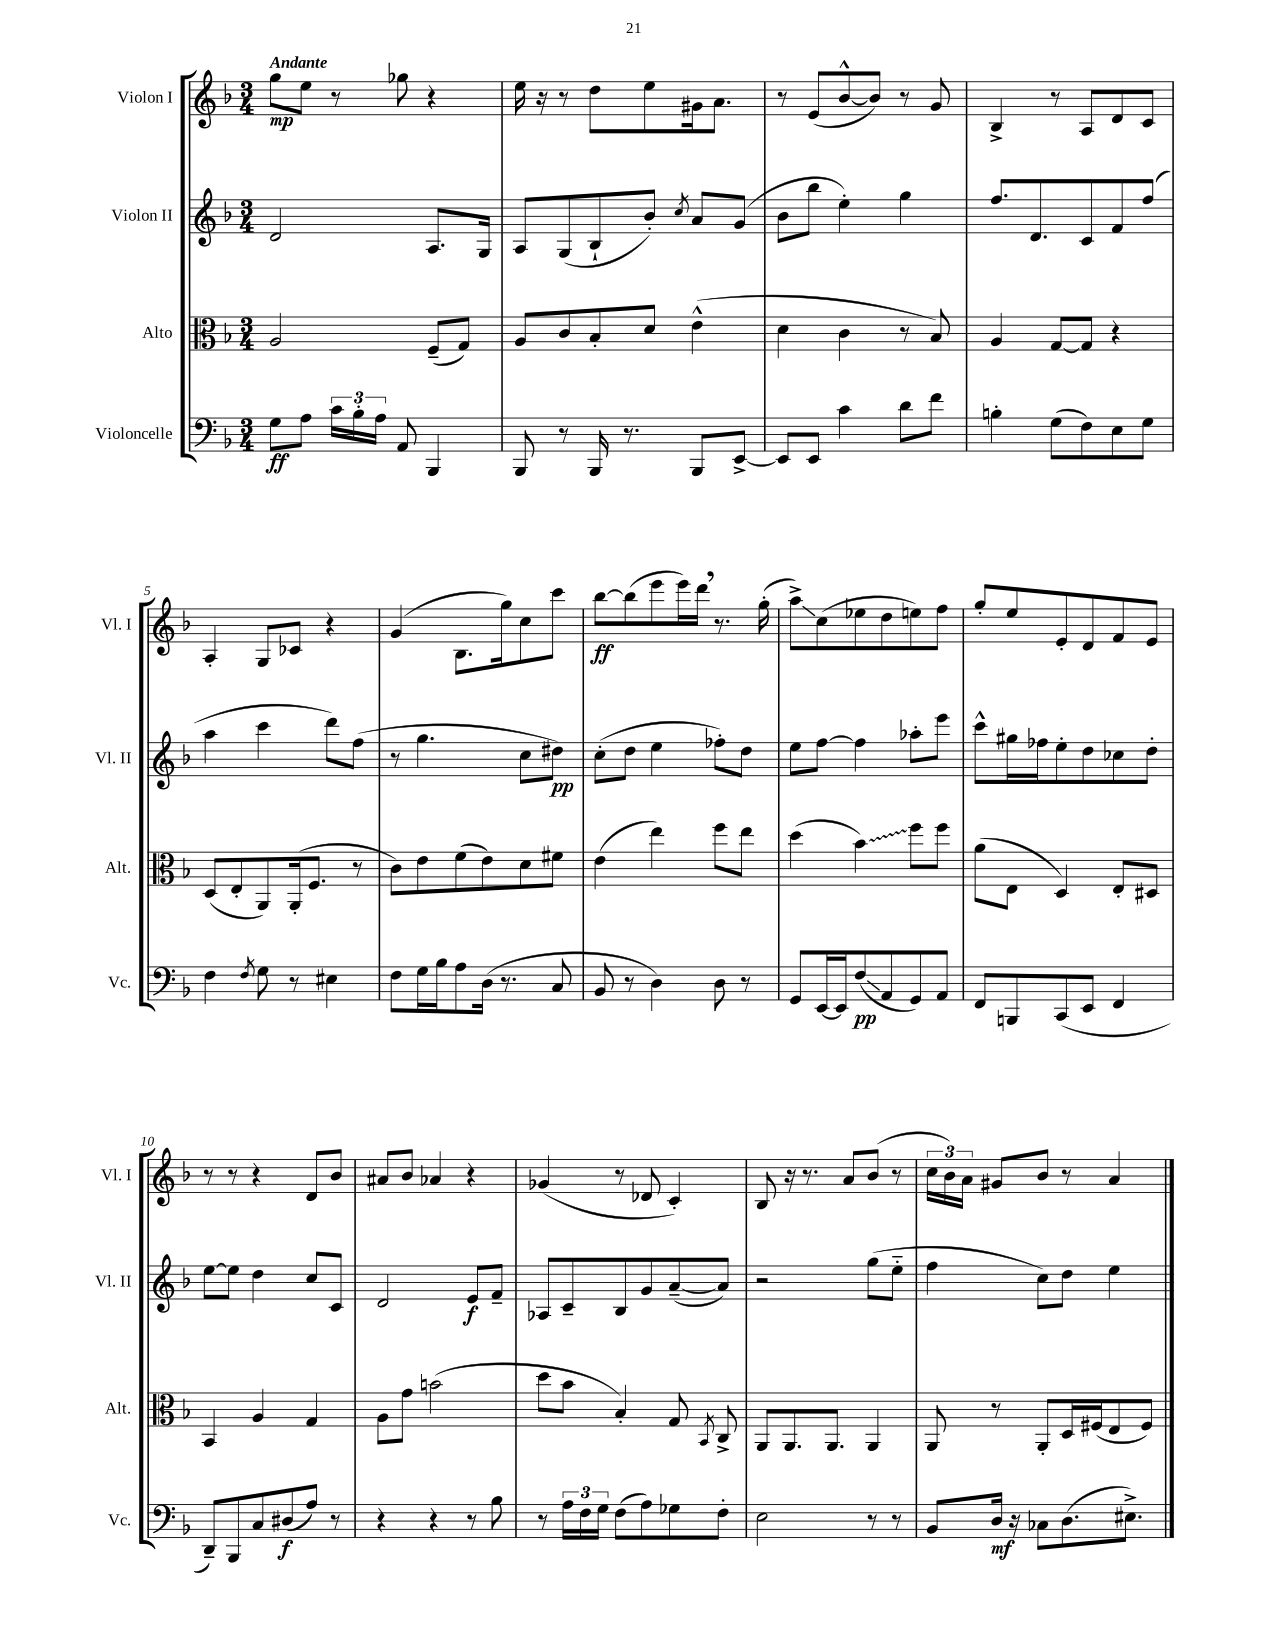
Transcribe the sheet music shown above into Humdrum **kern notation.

**kern	**kern	**kern	**kern
*staff4	*staff3	*staff2	*staff1
*clefF4	*clefC3	*clefG2	*clefG2
*k[b-]	*k[b-]	*k[b-]	*k[b-]
*M3/4	*M3/4	*M3/4	*M3/4
8G\L	2A/	2d/	8gg\L
8A\J	.	.	8ee\J
24c\LL	.	.	8r
24B-'\	.	.	.
24A\JJ	.	.	.
8AA/	.	.	8gg-\
4BBB-/	(8F~/L	8.A/L	4r
.	8G/J)	.	.
.	.	16G/Jk	.
=	=	=	=
8BBB-/	8A/L	8A/L	16ee\
.	.	.	16r
8r	8c/	(8G/	8r
16BBB-/	8B-'/	8B-`/	8dd\L
8.r	.	.	.
.	8d/J	8b-'/J)	8ee\
.	.	8qcc/	.
8BBB-/L	(4e^^\	8a/L	16g#\k
.	.	.	8.a\J
[8EE^/J	.	(8g/J	.
=	=	=	=
8EE/]L	4d\	8b-\L	8r
8EE/J	.	8bb-\J	(8e/L
4c\	4c\	4ee'\)	[8b-^^/
.	.	.	8b-/]J)
8d\L	8r	4gg\	8r
8f\J	8B-/)	.	8g/
=	=	=	=
4B'\	4A/	8.ff/L	4B-^/
.	.	8.d/	.
(8G\L	[8G/L	.	8r
8F\)	8G/]J	8c/	8A/L
8E\	4r	8f/	8d/
8G\J	.	(8ff/J	8c/J
=	=	=	=
4F\	(8D/L	4aa\	4A'/
.	8E'/	.	.
8qF/	.	.	.
8G\	8AA/)	4ccc\	8G/L
8r	(16AA'/k	.	8c-/J
.	8.F/J	.	.
4E#\	.	8ddd\L)	4r
.	8r	(8ff\J	.
=	=	=	=
8F\L	8c\L)	8r	(4g/
16G\L	8e\	4.gg\	.
16B-\J	.	.	.
8A\	(8f\	.	8.B-\L
(16D\Jk	8e\)	.	.
8.r	.	.	16gg\k)
.	8d\	8cc\L	8cc\
8C/	8f#\J	8dd#\J)	8ccc\J
=	=	=	=
8BB-/	(4e\	(8cc'\L	[8bb-\L
8r	.	8dd\J	(8bb-\]
4D\)	4ee\)	4ee\	8eee\
.	.	.	16eee\L)
.	.	.	16ddd\JJ
8D\	8ff\L	8ff-'\L)	8.r
8r	8ee\J	8dd\J	.
.	.	.	(16gg'\
=	=	=	=
8GG/L	(4dd\	8ee\L	8aa^\L)
[16EE/L	.	[8ff\J	(8cc\
16EE/]J	.	.	.
(8F/	4b-\)	4ff\]	8ee-\
8AA/	.	.	8dd\
8GG/)	8ff\L	8aa-'\L	8ee\)
8AA/J	8ff\J	8eee\J	8ff\J
=	=	=	=
8FF/L	(8a\L	8ccc^^\L	8gg'/L
8BBB/	8E\J	16gg#\L	8ee/
.	.	16ff-\J	.
(8CC/	4D/)	8ee'\	8e'/
8EE/J	.	8dd\	8d/
4FF/	8E'/L	8cc-\	8f/
.	8D#/J	8dd'\J	8e/J
=	=	=	=
8DD~/L)	4BB-/	[8ee\L	8r
8BBB-/	.	8ee\]J	8r
8C/	4A/	4dd\	4r
(8D#/	.	.	.
8A/J)	4G/	8cc/L	8d/L
8r	.	8c/J	8b-/J
=	=	=	=
4r	8A\L	2d/	8a#/L
.	8g\J	.	8b-/J
4r	(2b\	.	4a-/
8r	.	8e/L	4r
8B-\	.	8f~/J	.
=	=	=	=
8r	8dd\L	8A-/L	(4g-/
24A\LL	8b-\J	8c~/	.
24F\	.	.	.
24G\JJ	.	.	.
(8F\L	4B-'/)	8B-/	8r
8A\)	.	8g/	8d-/
8G-\	8G/	([8a~/	4c'/)
.	8qBB-/	.	.
8F'\J	8C^/	8a/]J)	.
=	=	=	=
2E\	8AA/L	2r	8B-/
.	8.AA/	.	16r
.	.	.	8.r
.	8.AA/J	.	.
.	.	.	8a/L
8r	4AA/	(8gg\L	(8b-/J
8r	.	8ee'~\J	8r
=	=	=	=
8BB-/L	8AA/	4ff\	24cc\LL
.	.	.	24b-\)
.	.	.	24a\JJ
16D/Jk	8r	.	8g#/L
16r	.	.	.
8C-\L	8AA'/L	8cc\L)	8b-/J
(8.D\	16D/L	8dd\J	8r
.	(16F#/J	.	.
.	8E/	4ee\	4a/
8.E#^\J)	.	.	.
.	8F#/J)	.	.
==	==	==	==
*-	*-	*-	*-
